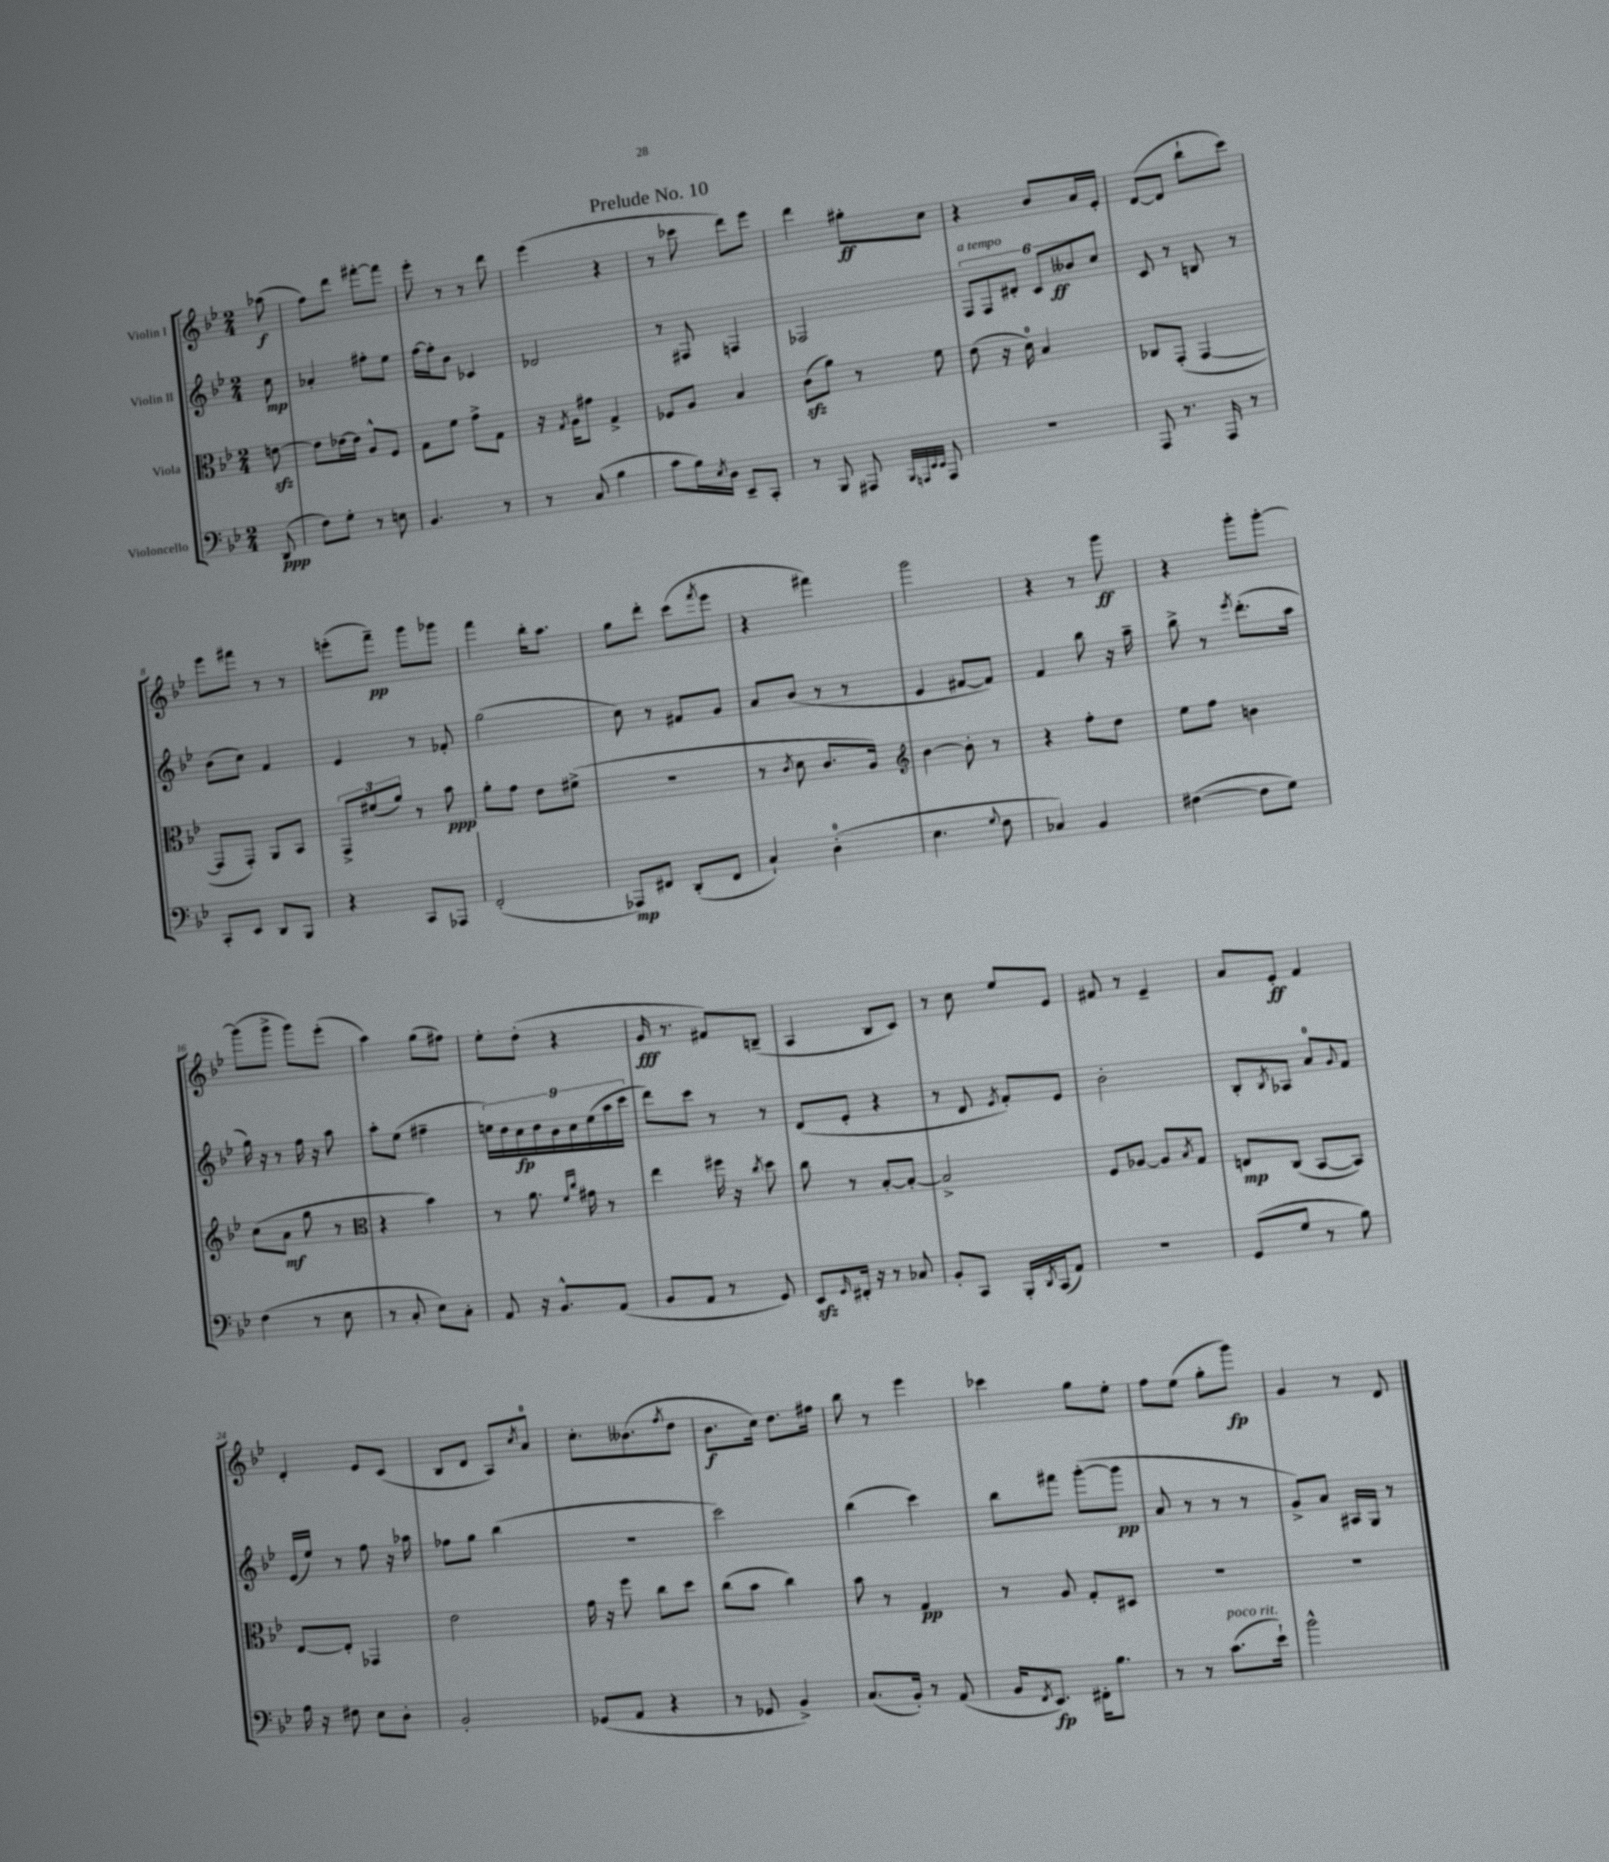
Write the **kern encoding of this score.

**kern	**kern	**kern	**kern
*staff4	*staff3	*staff2	*staff1
*clefF4	*clefC3	*clefG2	*clefG2
*k[b-e-]	*k[b-e-]	*k[b-e-]	*k[b-e-]
*M2/4	*M2/4	*M2/4	*M2/4
(8DD	[8e	8cc	(8aa-
=	=	=	=
8F)	8e]	4a-'	8ff)
8G'	[16e-	.	8ddd
.	16e-]	.	.
8r	8A^^	8ff#'	[8fff#'
8E	8F	8ee-	8fff#]
=	=	=	=
4.BB-	8G	[16ff	8eee-'
.	.	16ff']	.
.	8f	8b-	8r
.	8g^	4c-	8r
8r	8G	.	8ddd
=	=	=	=
8r	16r	2d-	(4eee-
.	8qG	.	.
.	16A	.	.
(8C	8g#	.	.
4B-	4G^	.	4r
=	=	=	=
8c	8F-	8r	8r
16B-)	8A	8F#	8ccc-
8qE-	.	.	.
16D	.	.	.
8EE-~	4B-	4F	8ddd)
8CC'	.	.	8eee-
=	=	=	=
8r	(8c	2F-	4ddd
8BBB-	8a)	.	.
8AAA#	8r	.	8gg#'
32qqBBB-	.	.	.
32qqAAA	.	.	.
32qqEE-	.	.	.
32qqEE-	.	.	.
8AAA	8f	.	8cc
=	=	=	=
2r	(8e-	12F	4r
.	.	12F	.
.	16r	.	.
.	.	12d#'	.
.	16d)	.	.
.	4B-	12c	8b-
.	.	12b--	.
.	.	.	16a
.	.	12cc	.
.	.	.	16e-'
=	=	=	=
8AAA	8C-	8c	([8d
8.r	(8GG'	8r	8d]
.	[4GG	8B	8bb-`
16AAA	.	.	.
8r	.	8r	8ccc)
=	=	=	=
8CC'	8GG]	(8b-	8eee-
8EE-	8GG')	8cc)	8fff#
8DD	8AA	4f	8r
8BBB-	8BB-	.	8r
=	=	=	=
4r	12GG^	4e-	(8eee'
.	(12f#	.	.
.	.	.	8fff~)
.	12a)	.	.
8CC	8r	8r	8ggg
8AAA-	8b-	8f-'	8ggg-
=	=	=	=
(2FF'	8a'	(2gg	4fff
.	8g	.	.
.	8e-	.	16bb-'
.	.	.	8.aa
.	(8f#^	.	.
=	=	=	=
8AAA-)	2r	8cc)	8gg
8FF#	.	8r	8ddd'
(8DD'	.	8f#	(8ccc
.	.	.	8qfff
8FF#	.	8g	8eee-
=	=	=	=
4C`)	8r	8a	4r
.	8qc	.	.
.	8d	(8b-	.
(4D'	8.c	8r	4fff#)
.	.	8r	.
.	16A)	.	.
=	=	=	=
*	*clefG2	*	*
4.E-	[4b-	4e-	2ggg
.	8b-']	[8f#	.
8qqG	.	.	.
8F	8r	8f#])	.
=	=	=	=
4C-)	4r	4f	4r
4BB-	8ff'	8bb-	8r
.	8dd	16r	8ggg
.	.	16aa~	.
=	=	=	=
([4F#	8ee-	8bb-^	4r
.	8ff	8r	.
.	.	8qeee-	.
8F#]	4b	(8.ddd'	8ggg'
8G)	.	.	[8ggg'
.	.	16aa	.
=	=	=	=
(4F	(8cc	16gg)	(8ggg]
.	.	16r	.
.	8a	8r	8ggg^
8r	8gg	16ff	8ggg)
.	.	16r	.
8E-	8r	8aa	(8eee-'
=	=	=	=
*	*clefC3	*	*
8r	4r	8aa'	4aa)
8C'	.	(8ee-	.
8E-)	4b-)	4ff#~	(8gg
8C'	.	.	8ff#)
=	=	=	=
8AA	8r	18ee)	8ee-'
.	.	18dd	.
.	.	18cc	.
16r	8.a	.	(8dd'
.	.	18dd	.
8.BB-^^	.	.	.
.	.	18b-	.
.	.	.	4r
.	.	18cc	.
.	16qqf	.	.
.	16qqcc	.	.
.	16g#	.	.
.	.	(18ee	.
(8AA	8r	.	.
.	.	18aa	.
.	.	18ccc	.
=	=	=	=
8BB-	4ee-	8ddd)	16g
.	.	.	8.r
8AA	.	8ccc	.
8r	16ff#	8r	8f#)
.	16r	.	.
.	8qcc	.	.
8GG)	8dd	8r	(8B~
=	=	=	=
8EE-	8cc	(8d	4A
16qqGG	.	.	.
16FF#'	8r	8e-'	.
16r	.	.	.
8r	[8B-'	4r	8B-
8C-	8B-'_	.	8c)
=	=	=	=
8BB-'	2B-^]	8r	8r
8CC	.	8d	8cc
.	.	8qe-	.
16BBB-'	.	8f')	8ee-
8qDD	.	.	.
(16CC	.	.	.
8AA)	.	8e-	8e-
=	=	=	=
2r	8F	2b-'	8f#
.	[8A-	.	8r
.	8A-]	.	4e-~
.	8qB-	.	.
.	8G	.	.
=	=	=	=
(8GG	8E	8B-'	8a
.	.	8qB-	.
8G	(8C	8A-	8e-'
8r	[8BB-	8a	4f
.	.	8qqg	.
8B-)	8BB-])	8f	.
=	=	=	=
16A	[8E-	(16e-	4d'
16r	.	16ee-)	.
8F#	8E-']	8r	.
8E-	4GG-	8ff	8e-
8D'	.	16r	(8c
.	.	16aa-	.
=	=	=	=
2BB-'	2e-	8ff-	8B-
.	.	8gg	8d
.	.	(4bb-	8A)
.	.	.	8qcc
.	.	.	8a
=	=	=	=
(8GG-	16g	2r	8.cc'
.	16r	.	.
8AA	8ff	.	.
.	.	.	(8.b--
4r	8cc	.	.
.	.	.	8qff
.	8dd	.	8dd
=	=	=	=
8r	(8cc	2ccc)	8.b-
8GG-	8b-	.	.
.	.	.	16cc)
4BB-^)	4cc)	.	8.dd
.	.	.	16ff#
=	=	=	=
(8.C	8b-	(4bb-	8bb-
.	8r	.	8r
16BB-')	.	.	.
8r	4G	4ccc)	4eee-
(8AA	.	.	.
=	=	=	=
16BB-	8r	8bb-	4ccc-
8qFF	.	.	.
8.EE-)	.	.	.
.	8A	8fff#	.
16FF#'	8G'	([8ggg'	8gg
8.B-	.	.	.
.	8D#	8ggg]	8ee-'
=	=	=	=
8r	2r	8a	8ff
8r	.	8r	(8ee-
(8.c	.	8r	8gg'
.	.	8r	8ggg)
16e-`)	.	.	.
=	=	=	=
2b-^^	2r	8g^)	4g
.	.	8a	.
.	.	16A#	8r
.	.	16G	.
.	.	8r	8d
==	==	==	==
*-	*-	*-	*-
